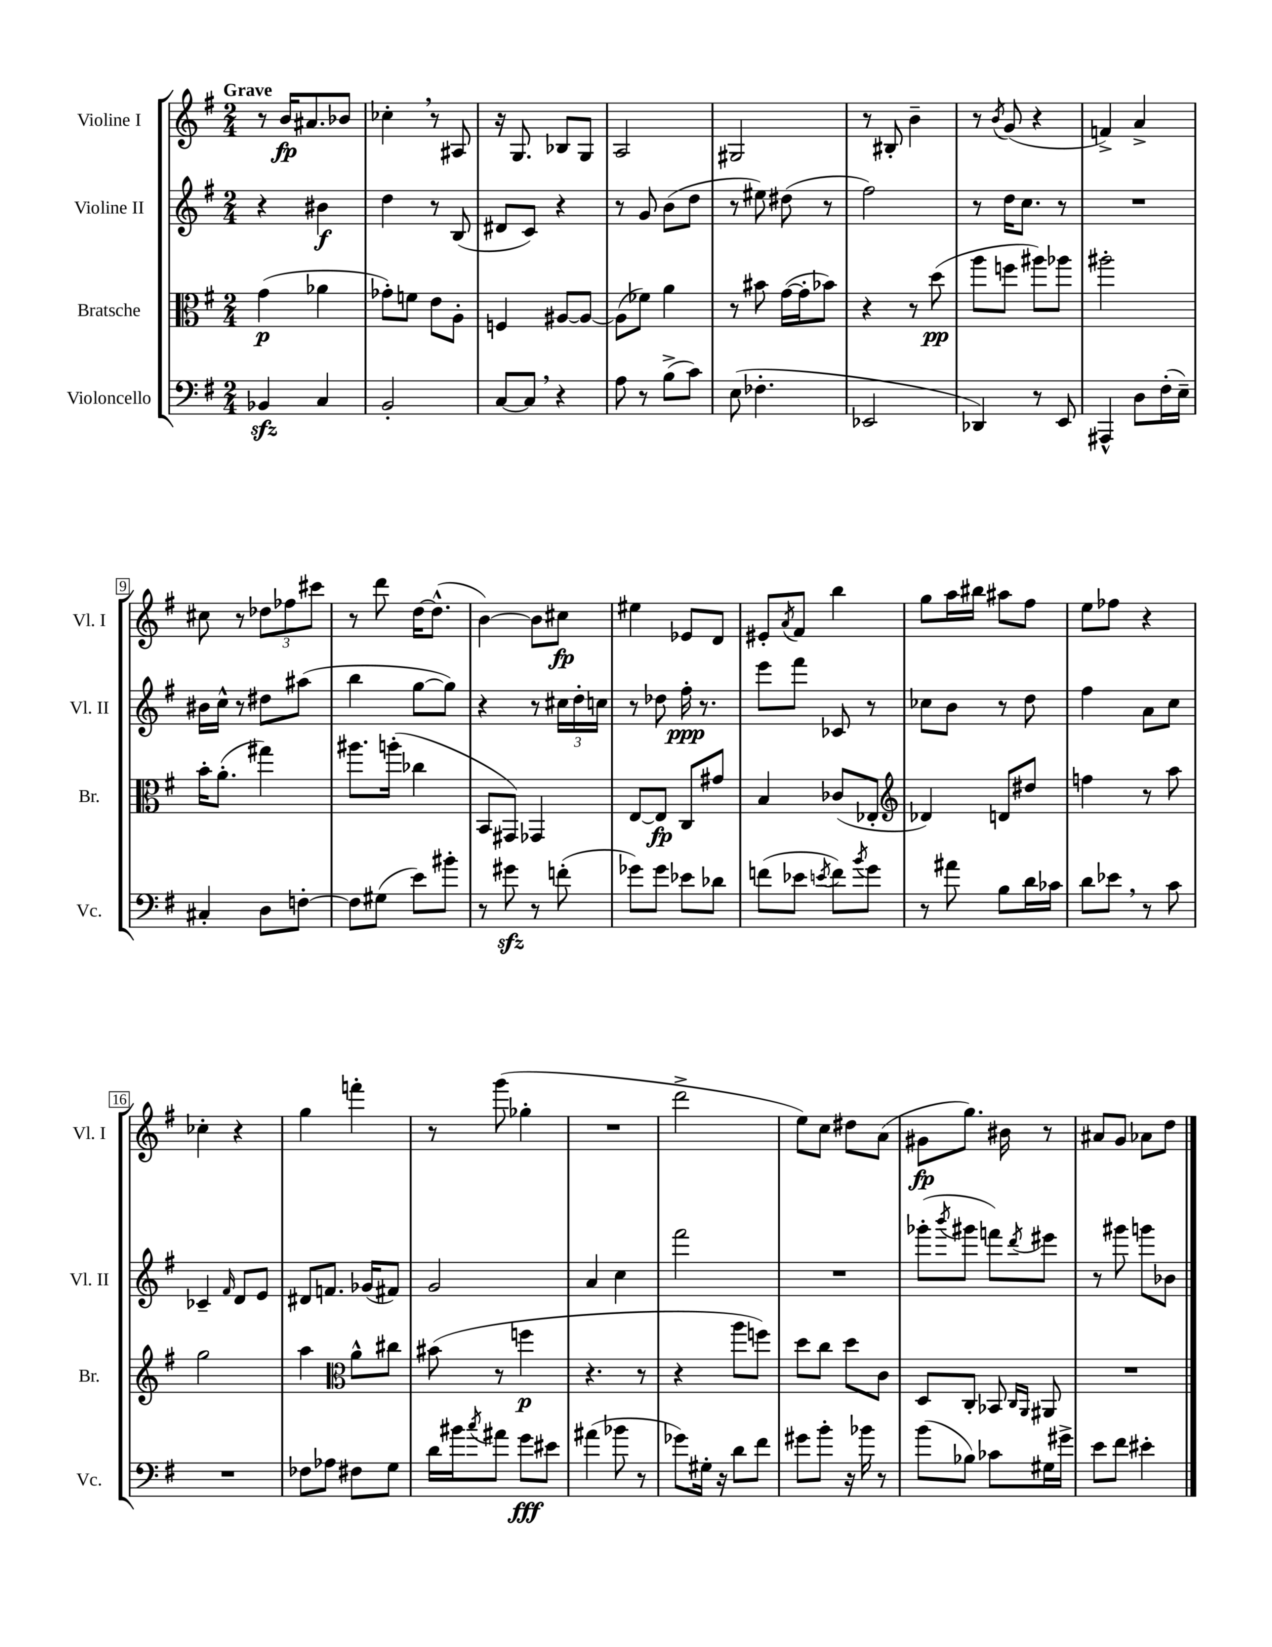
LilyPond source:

<<
\new StaffGroup <<
\new Staff = "s0" \with { instrumentName = "Violine I" shortInstrumentName = "Vl. I" } {
    \clef treble \key g \major \numericTimeSignature \time 2/4 \tempo "Grave"
    r8 b'16\fp ais'8. bes'8 |
    ces''4-. \breathe r8 ais8 |
    r16 g8. bes8 g8 |
    a2 |
    gis2 |
    r8 bis8-. b'4-- |
    r8 \acciaccatura { b'8 } g'8( r4 |
    f'4->) a'4-> |
    cis''8 r8 \tuplet 3/2 { des''8 fes''8 cis'''8 } |
    r8 d'''8 d''16~ d''8.-^( |
    b'4~) b'8 cis''8\fp |
    eis''4 ees'8 d'8 |
    eis'8-. \acciaccatura { a'8 } fis'8 b''4 |
    g''8 a''16 bis''16 ais''8 fis''8 |
    e''8 fes''8 r4 |
    ces''4-. r4 |
    g''4 f'''4-. |
    r8 g'''8( ges''4-. |
    R2 |
    d'''2-> |
    e''8) c''8 dis''8 a'8( |
    gis'8\fp g''8.) bis'16 r8 |
    ais'8 g'8 aes'8 d''8 \bar "|." |
}
\new Staff = "s1" \with { instrumentName = "Violine II" shortInstrumentName = "Vl. II" } {
    \clef treble \key g \major \numericTimeSignature \time 2/4
    r4 bis'4\f |
    d''4 r8 b8( |
    dis'8 c'8) r4 |
    r8 g'8 b'8( d''8 |
    r8 eis''8) dis''8( r8 |
    fis''2) |
    r8 d''16 c''8. r8 |
    R2 |
    bis'16 c''16-^ r8 dis''8 ais''8( |
    b''4 g''8~ g''8) |
    r4 r8 \tuplet 3/2 { cis''16 d''16-. c''16 } |
    r8 des''8 fis''16-.\ppp r8. |
    e'''8 fis'''8 ces'8 r8 |
    ces''8 b'8 r8 d''8 |
    fis''4 a'8 c''8 |
    ces'4-- \grace { fis'16 } d'8 e'8 |
    dis'8 f'8. ges'16( fis'8) |
    g'2 |
    a'4 c''4 |
    fis'''2 |
    R2 |
    ges'''8-.( \acciaccatura { b'''8 } gis'''8 f'''8) \acciaccatura { d'''8 } eis'''8 |
    r8 gis'''8 g'''8 bes'8 \bar "|." |
}
\new Staff = "s2" \with { instrumentName = "Bratsche" shortInstrumentName = "Br." } {
    \clef alto \key g \major \numericTimeSignature \time 2/4
    g'4\p( aes'4 |
    ges'8-.) f'8 e'8 a8-. |
    f4 ais8~ ais8~ |
    ais8( fes'8) a'4 |
    r8 bis'8 g'16~( g'16-. bes'8) |
    r4 r8 d''8\pp( |
    a''8 f''8 ais''8) aes''8 |
    ais''2-. |
    b'16-. a'8.-.( gis''4) |
    ais''8. a''16-.( ces''4 |
    b,8 gis,8) ges,4 |
    e8~ e8\fp c8 gis'8 |
    b4 ces'8( ees8-. |
    \clef treble des'4) d'8 dis''8 |
    f''4 r8 a''8 |
    g''2 |
    a''4 \clef alto a'8-^ cis''8 |
    bis'8( r8 f''4\p |
    r4. r8 |
    r4 a''8 f''8) |
    d''8 c''8 d''8 c'8 |
    d8 c8-. bes,8 \grace { c16 a,16 } ais,8 |
    R2 \bar "|." |
}
\new Staff = "s3" \with { instrumentName = "Violoncello" shortInstrumentName = "Vc." } {
    \clef bass \key g \major \numericTimeSignature \time 2/4
    bes,4\sfz c4 |
    b,2-. |
    c8~ c8 \breathe r4 |
    a8 r8 b8->( c'8) |
    e8( fes4.-. |
    ees,2 |
    des,4) r8 e,8 |
    ais,,4-^ d8 fis16-.( e16--) |
    cis4-. d8 f8~-. |
    f8 gis8( e'8) bis'8-. |
    r8 gis'8\sfz r8 f'8-.( |
    ges'8) ges'8 ees'8 des'8 |
    f'8( ees'8 \acciaccatura { e'8 } f'8) \acciaccatura { b'8 } g'8 |
    r8 ais'8 b8 d'16 ces'16 |
    d'8 ees'8 \breathe r8 c'8 |
    R2 |
    fes8 aes8 fis8 g8 |
    d'16 bis'16 \acciaccatura { c''8 } ais'8 g'8\fff eis'8 |
    ais'4( bes'8 r8 |
    ges'8) gis16-. r16 d'8 fis'8 |
    gis'8 b'8-. r16 bes'16 r8 |
    b'8( bes8) ces'8 gis16 gis'16-> |
    e'8 fis'8 eis'4-. \bar "|." |
}
>>
>>
\layout { \context { \Score \override BarNumber.stencil = #(make-stencil-boxer 0.1 0.3 ly:text-interface::print) } }
